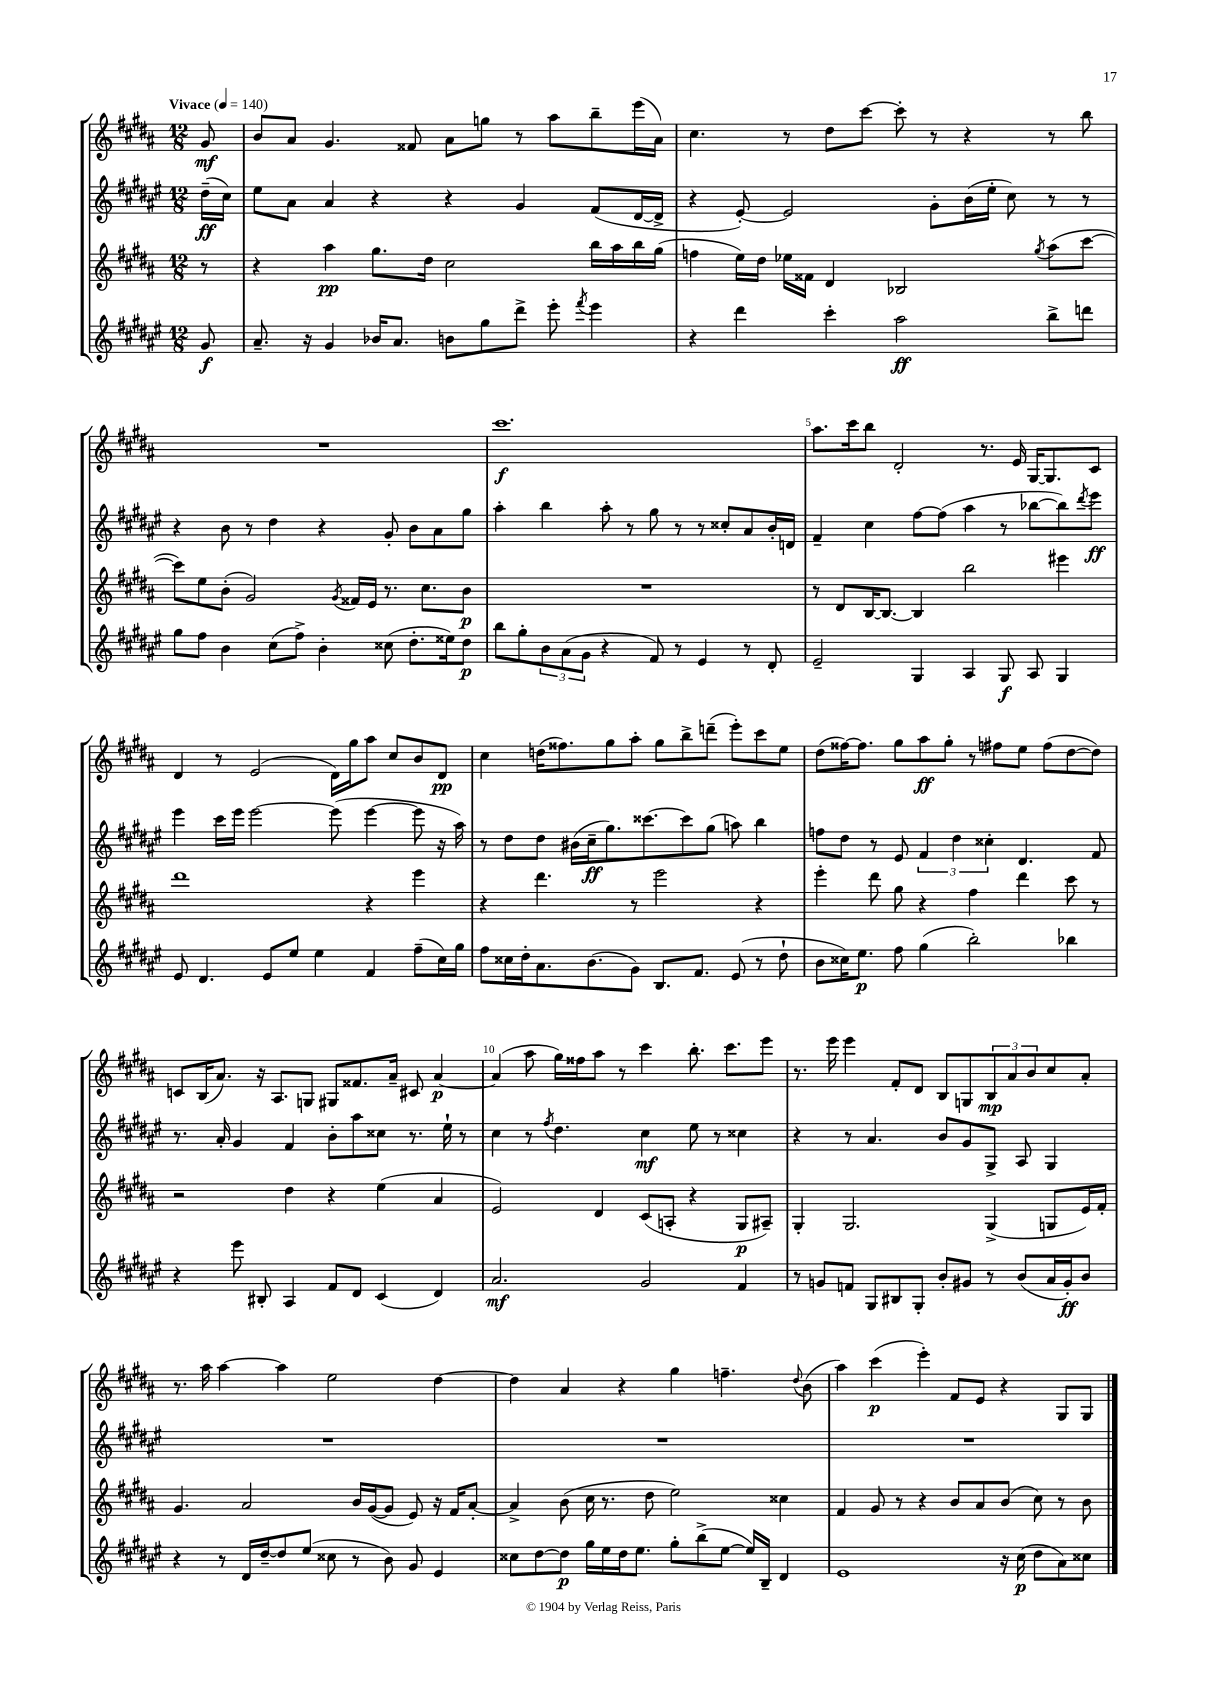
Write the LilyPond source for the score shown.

<<
\new StaffGroup <<
\new Staff = "s0" {
    \clef treble \key b \major \numericTimeSignature \time 12/8 \partial 8 \tempo "Vivace" 4 = 140
    gis'8\mf |
    b'8 ais'8 gis'4. fisis'8 ais'8 g''8 r8 ais''8 b''8-- e'''16( ais'16) |
    cis''4. r8 dis''8 cis'''8~ cis'''8-. r8 r4 r8 b''8 |
    R1. |
    cis'''1.\f |
    ais''8. cis'''16 b''8 dis'2-. r8. e'16 gis16~ gis8. cis'8 |
    dis'4 r8 e'2( dis'16) gis''16 ais''8 cis''8 b'8 dis'8\pp |
    cis''4 d''16( fisis''8.) gis''8 ais''8-. gis''8 b''8-> d'''8--( e'''8-.) cis'''8 e''8 |
    dis''8( fisis''16~) fisis''8. gis''8 ais''8\ff gis''8-. r8 fis''8 e''8 fis''8( dis''8~ dis''8) |
    c'8 b16( ais'8.) r16 ais8. g8 gis8 fisis'8. ais'16-- cis'8 ais'4~\p |
    ais'4( ais''8 gis''16) fisis''16 ais''8 r8 cis'''4 b''8.-. cis'''8. e'''8 |
    r8. e'''16 e'''4 fis'8-. dis'8 b8 g8 \tuplet 3/2 { b8\mp ais'8 b'8 } cis''8 ais'8-. |
    r8. ais''16 ais''4~ ais''4 e''2 dis''4~ |
    dis''4 ais'4 r4 gis''4 f''4.-- \appoggiatura { dis''8 } b'8( |
    ais''4) cis'''4\p( e'''4-.) fis'8 e'8 r4 gis8 gis8 \bar "|." |
}
\new Staff = "s1" {
    \clef treble \key fis \major \numericTimeSignature \time 12/8 \partial 8
    dis''16--\ff( cis''16) |
    eis''8 ais'8 ais'4 r4 r4 gis'4 fis'8( dis'16~ dis'16-> |
    r4 eis'8~-.) eis'2 gis'8-. b'16( eis''16-. cis''8) r8 r8 |
    r4 b'8 r8 dis''4 r4 gis'8-. b'8 ais'8 gis''8 |
    ais''4-. b''4 ais''8-. r8 gis''8 r8 r8 cisis''8-. ais'8 b'16-. d'16 |
    fis'4-- cis''4 fis''8~ fis''8( ais''4 r8 bes''8~ bes''8) \acciaccatura { dis'''8 } eis'''8\ff |
    eis'''4 cis'''16 eis'''16 eis'''2~ eis'''8( eis'''4~ eis'''8 r16 ais''16) |
    r8 dis''8 dis''8 bis'16( cis''16--\ff gis''8.) cisis'''8.~ cisis'''8 gis''8( a''8) b''4 |
    f''8 dis''8 r8 eis'8 \tuplet 3/2 { fis'4 dis''4 cisis''4-. } dis'4. fis'8 |
    r8. ais'16-. gis'4 fis'4 b'8-. ais''8 cisis''8 r8. eis''16-! r8 |
    cis''4 r8 \acciaccatura { fis''8 } dis''4. cis''4\mf eis''8 r8 cisis''4 |
    r4 r8 ais'4. b'8 gis'8 gis8-> ais8 gis4 |
    R1. |
    R1. |
    R1. \bar "|." |
}
\new Staff = "s2" {
    \clef treble \key b \major \numericTimeSignature \time 12/8 \partial 8
    r8 |
    r4 ais''4\pp gis''8. dis''16 cis''2 b''16 ais''16 b''16 gis''16( |
    f''4 e''16) dis''16 ees''16 fisis'16 dis'4 bes2 \acciaccatura { gis''8 } ais''8( cis'''8~ |
    cis'''8) e''8 b'8-.( gis'2) \acciaccatura { gis'8 } fisis'16 e'16 r8. cis''8. b'8\p |
    R1. |
    r8 dis'8 b16~ b8.~ b4 b''2 eis'''4 |
    dis'''1 r4 e'''4 |
    r4 dis'''4. r8 e'''2 r4 |
    e'''4-. dis'''8 gis''8 r4 fis''4 dis'''4 cis'''8 r8 |
    r2 dis''4 r4 e''4( ais'4 |
    e'2) dis'4 cis'8( a8-. r4 gis8\p ais8--) |
    gis4-. gis2. gis4->( g8 e'16) fis'16-. |
    gis'4. ais'2 b'16 gis'16~( gis'8 e'8) r16 fis'16 ais'8~-. |
    ais'4-> b'8( cis''16 r8. dis''8 e''2) cisis''4 |
    fis'4 gis'8 r8 r4 b'8 ais'8 b'8( cis''8) r8 b'8 \bar "|." |
}
\new Staff = "s3" {
    \clef treble \key fis \major \numericTimeSignature \time 12/8 \partial 8
    gis'8\f |
    ais'8.-- r16 gis'4 bes'16 ais'8. b'8 gis''8 dis'''8-> eis'''8-. \acciaccatura { fis'''8 } eis'''4 |
    r4 dis'''4 cis'''4-. ais''2\ff b''8-> d'''8 |
    gis''8 fis''8 b'4 cis''8( fis''8->) b'4-. cisis''8( dis''8.-. eisis''16) dis''8\p |
    b''8 gis''8-. \tuplet 3/2 { b'8 ais'8( gis'8 } r4 fis'8) r8 eis'4 r8 dis'8-. |
    eis'2-- gis4 ais4 gis8\f ais8 gis4 |
    eis'8 dis'4. eis'8 eis''8 eis''4 fis'4 fis''8--( cis''16) gis''16 |
    fis''8 cisis''16 dis''16-. ais'8. b'8.( gis'8) b8. fis'8. eis'8( r8 dis''8-! |
    b'8 cisis''16) eis''8.\p fis''8 gis''4( b''2-.) bes''4 |
    r4 eis'''8 bis8-. ais4 fis'8 dis'8 cis'4( dis'4) |
    ais'2.\mf gis'2 fis'4 |
    r8 g'8 f'8 gis8 bis8 gis8-. b'8-. gis'8 r8 b'8( ais'16 gis'16-.\ff) b'8 |
    r4 r8 dis'16 dis''16~-- dis''8 eis''8( cisis''8 r8 b'8) gis'8 eis'4 |
    cisis''8 dis''8~ dis''8\p gis''16 eis''16 dis''16 eis''8. gis''8-. b''8->( eis''8~ eis''16) b16-- dis'4 |
    eis'1 r16 cis''16\p( dis''8 ais'8) cisis''8 \bar "|." |
}
>>
>>
\layout { \context { \Score \override BarNumber.break-visibility = ##(#f #t #t) barNumberVisibility = #(every-nth-bar-number-visible 5) } }
